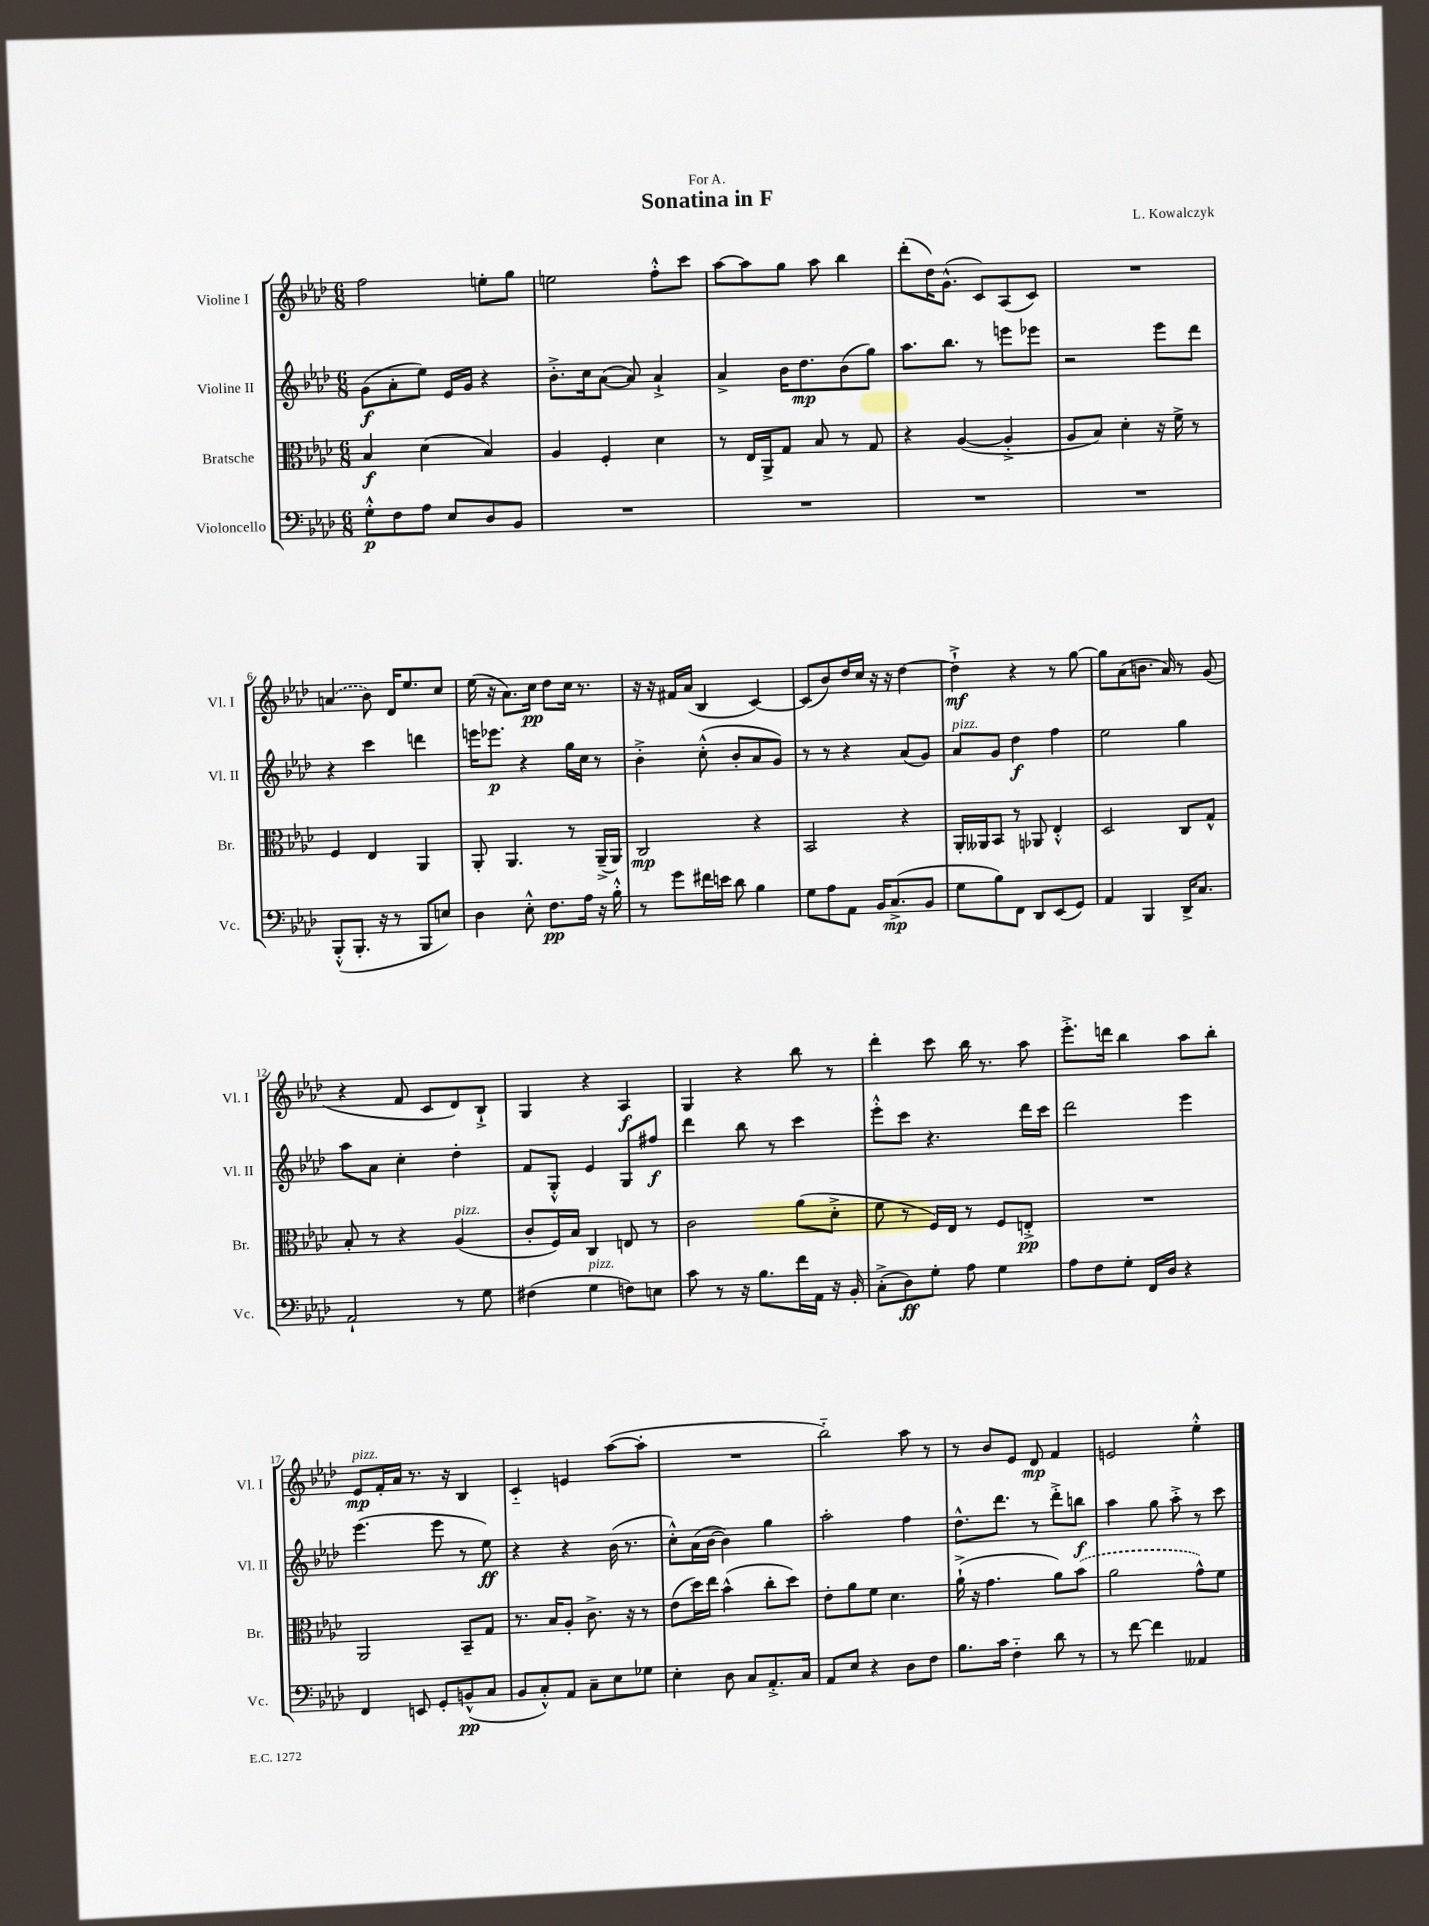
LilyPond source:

\header { title = "Sonatina in F" composer = "L. Kowalczyk" dedication = "For A." }
<<
\new StaffGroup <<
\new Staff = "s0" \with { instrumentName = "Violine I" shortInstrumentName = "Vl. I" } {
    \clef treble \key aes \major \numericTimeSignature \time 6/8
    f''2 e''8-. g''8 |
    e''2 f''8-.-^ c'''8 |
    aes''8~ aes''8 g''8 aes''8 bes''4 |
    des'''8-.( des''16) g'8.-^( c'8) aes8( c'8) |
    R2. |
    \once \slurDashed a'4( bes'8) des'16 ees''8. c''8 |
    ees''16( r16 aes'8.) c''16\pp des''8 c''16 r8. |
    r16 r16 fis'16 aes'16( bes4 c'4~) |
    c'8( bes'8) des''16 c''16 r16 r16 des''4~ |
    des''4-!->\mf r4 r8 g''8~ |
    g''8 aes'8( b'8. aes'16) r8 g'8( |
    r4 f'8 c'8 des'8) bes8-!-> |
    g4 r4 aes4\f |
    g4 r4 bes''8 r8 |
    des'''4-. c'''8 bes''16 r8. aes''8 |
    ees'''8.-.-> d'''16 bes''4 aes''8 bes''8-. |
    ees'8\mp^\markup { \italic "pizz." } f'16-. aes'16 r8. r16 bes4 |
    c'4-_ e'4 aes''8~( aes''8-. |
    R2. |
    bes''2-_) aes''8 r8 |
    r8 bes'8 ees'8 des'8\mp f'4 |
    e'2 ees''4-.-^ \bar "|." |
}
\new Staff = "s1" \with { instrumentName = "Violine II" shortInstrumentName = "Vl. II" } {
    \clef treble \key aes \major \numericTimeSignature \time 6/8
    g'8\f( aes'8-. ees''8) ees'16 g'16 r4 |
    bes'8.-.-> c''16 aes'8~( aes'8) aes'4-!-> |
    aes'4-> bes'16 des''8.\mp bes'8( g''8) |
    aes''8. bes''8. r8 e'''8 ees'''8 |
    r2 ees'''8 des'''8 |
    r4 c'''4 d'''4 |
    e'''16 ees'''8.\p r4 g''16 c''16 r8 |
    bes'4-.-> c''8-.-^( bes'8-. aes'8 g'8) |
    r8 r8 r4 aes'8( g'8) |
    aes'8^\markup { \italic "pizz." } g'8 des''4\f f''4 |
    ees''2 g''4 |
    aes''8 aes'8 c''4-. des''4-. |
    f'8 g8-.-^ ees'4 g8 fis''8\f |
    des'''4 bes''8 r8 c'''4 |
    ees'''8-.-^ c'''8 r4. des'''16 c'''16 |
    des'''2 ees'''4 |
    ees'''4.( ees'''8 r8 ees''8\ff) |
    r4 r4 bes'16( r8. |
    c''8-.-^) aes'16( bes'16~ bes'4) g''4 |
    aes''2-. f''4 |
    des''8.-^ des'''8. r8 des'''8-.-> b''8\f |
    aes''4 g''8 aes''8-.-> r8 c'''8 \bar "|." |
}
\new Staff = "s2" \with { instrumentName = "Bratsche" shortInstrumentName = "Br." } {
    \clef alto \key aes \major \numericTimeSignature \time 6/8
    bes4\f des'4( bes4) |
    aes4 f4-. des'4 |
    r8 ees16 aes,16-> g8 bes8 r8 g8 |
    r4 aes4~( aes4-.-> |
    aes8 bes8) des'4-. r16 f'16-> r8 |
    f4 ees4 aes,4 |
    aes,8-. aes,4. r8 aes,16--->( aes,16) |
    c2\mp r4 |
    bes,2 r4 |
    aes,16-. aeses,16 bes,8 r8 aes,8 ees4-.-^ |
    des2 c8 g8-^ |
    bes8-. r8 r4 aes4^\markup { \italic "pizz." }( |
    c'8-. f16) bes16 c4 e8 r8 |
    c'2 aes'8( des'8-.-> |
    f'8 r8 f16) ees16 r8 f8 e8-.->\pp |
    R2. |
    aes,2 bes,8-- g8 |
    r8. bes16 aes8-. c'8.-> r16 r8 |
    ees'8( des''16) ees''16 bes'4-^( c''8-. des''8) |
    ees'8-. aes'8 f'8 des'4. |
    aes'16-!->( r16 g'4. aes'8) \once \slurDashed bes'8( |
    aes'2 g'8-^) f'8 \bar "|." |
}
\new Staff = "s3" \with { instrumentName = "Violoncello" shortInstrumentName = "Vc." } {
    \clef bass \key aes \major \numericTimeSignature \time 6/8
    g8-.-^\p f8 aes8 ees8 des8 bes,8 |
    R2. |
    R2. |
    R2. |
    R2. |
    bes,,8-.-^( bes,,8.-. r16 r8 bes,,8 e8) |
    des4 ees8-.-^ f8.\pp aes16 r16 bes16-.-^ |
    r8 g'8 fis'16 e'16 des'8 bes4 |
    g8 aes8 aes,8 bes,16 c8.->\mp( bes,8 |
    g8 bes8) f,8 des,8 ees,8( g,8) |
    aes,4 bes,,4 des,16-> c8. |
    aes,2-! r8 g8 |
    fis4( g4^\markup { \italic "pizz." } f8) e8 |
    c'8 r8 r16 bes8. f'16 aes,16 r16 bes,16-. |
    c8-.->( des8\ff) g8-. aes8 g4 |
    aes8 f8 g8-. f,16 des16 r4 |
    f,4 e,8 g,8-. b,8-^\pp( c8 |
    bes,8 c8-.-^) aes,8 c8-- ees8 ges8 |
    ees4-. des8 c8 aes,8.-.-> c16 |
    aes,8 ees8 r4 des8 f8 |
    bes8. c'16 f4-_ des'8 r8 |
    r8 f'8~ f'4 aeses,4 \bar "|." |
}
>>
>>
